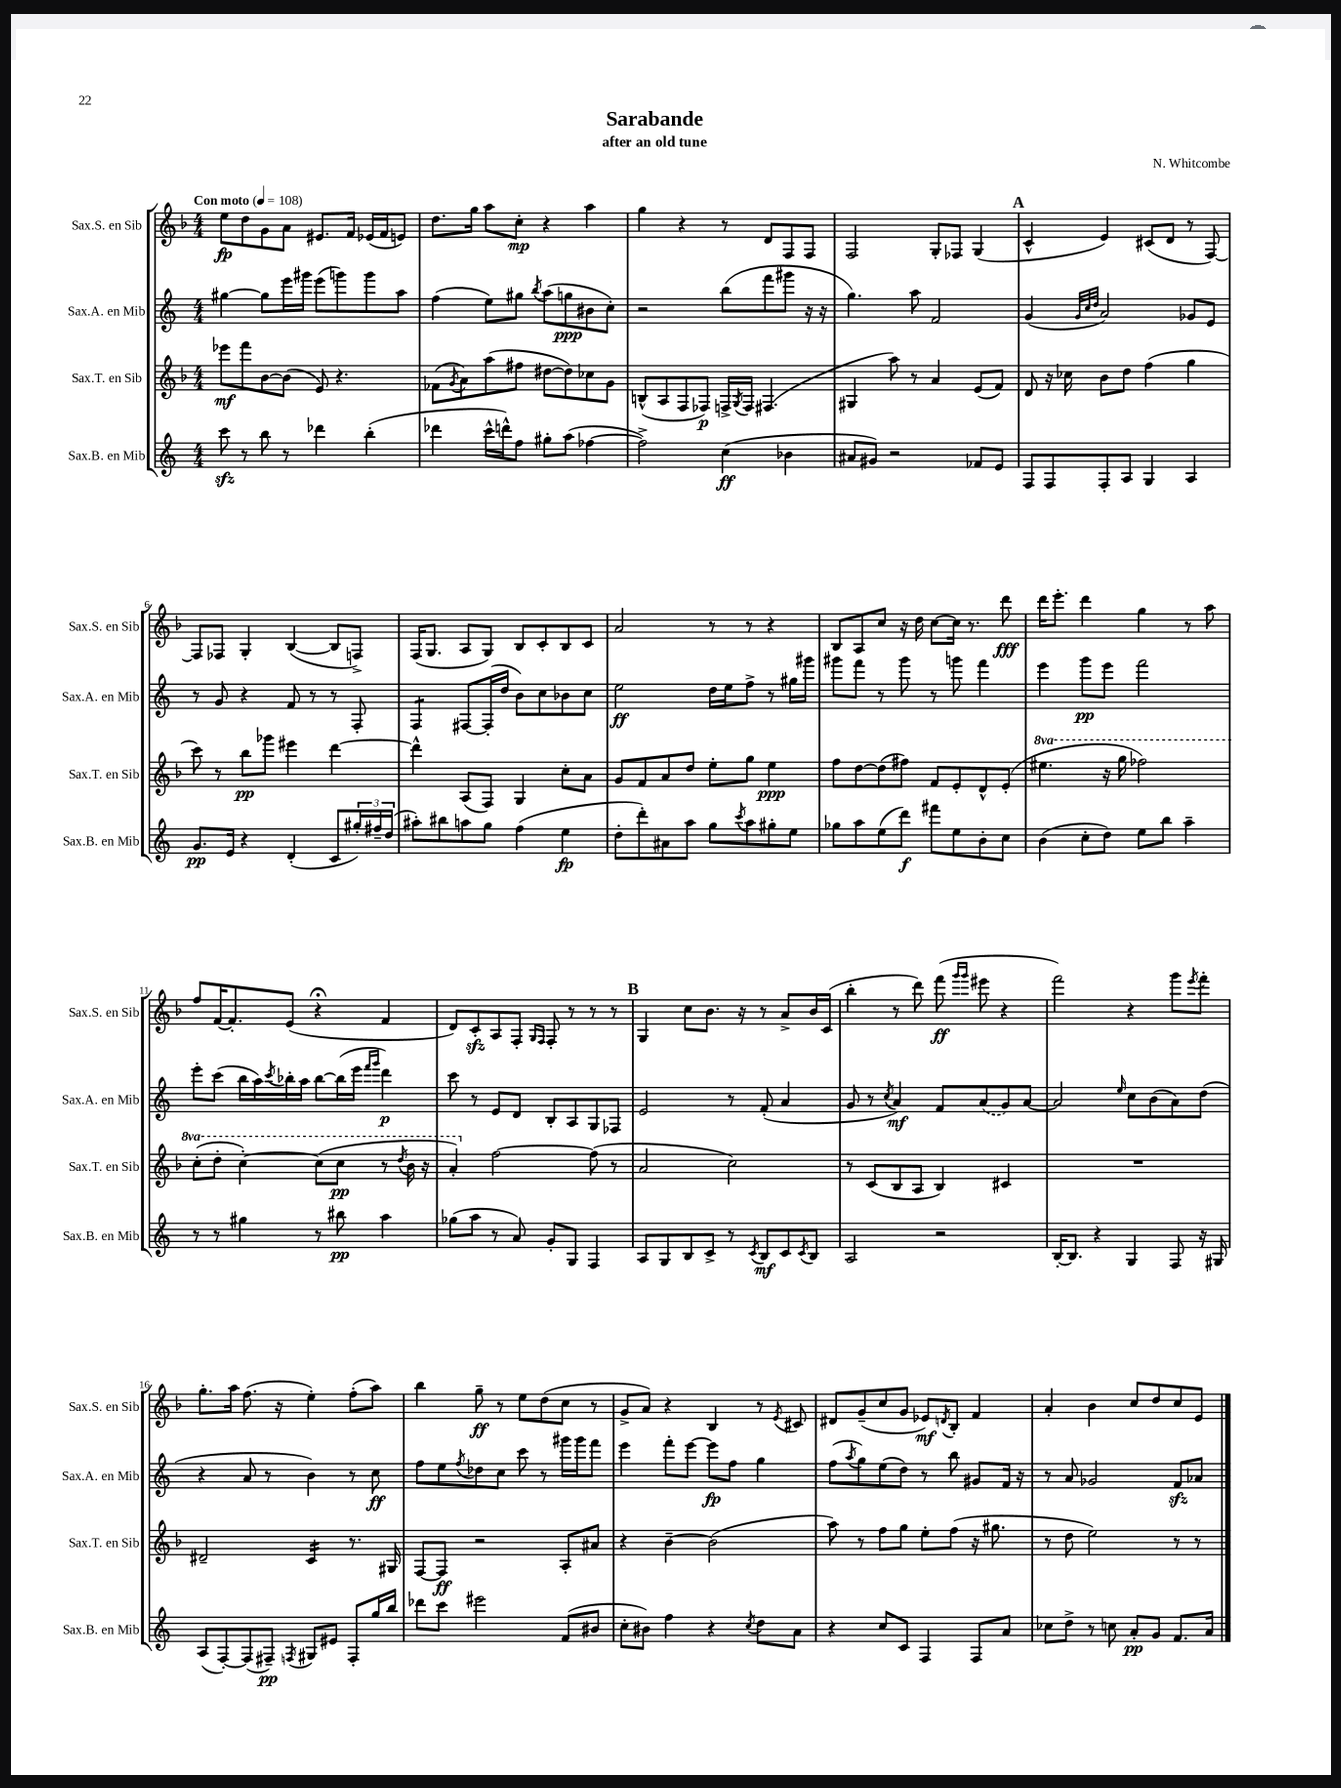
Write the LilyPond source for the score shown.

\header { title = "Sarabande" composer = "N. Whitcombe" subtitle = "after an old tune" }
<<
\new StaffGroup <<
\new Staff = "s0" \with { instrumentName = "Sax.S. en Sib" shortInstrumentName = "Sax.S. en Sib" } {
    \clef treble \key f \major \numericTimeSignature \time 4/4 \tempo "Con moto" 4 = 108
    e''8\fp d''8 g'8 a'8 eis'8. f'16 ees'16( f'16 e'8) |
    d''8. g''16 a''8 c''8-.\mp r4 a''4 |
    g''4 r4 r8 d'8 f8 f8 |
    f2 g8-. fes8 g4( |
    \mark \markup { \bold "A" } c'4-^ e'4) cis'8( d'8 r8 f8~) |
    f8 fes8 g4-. bes4~( bes8 f8->) |
    f16( g8. a8 g8) bes8 c'8-. bes8 c'8 |
    a'2 r8 r8 r4 |
    bes8 a8 c''8 r16 d''16 c''8~ c''16 r8. d'''8\fff |
    d'''16 e'''8.-. d'''4 g''4 r8 a''8 |
    f''8 f'16~ f'8.-. e'8( r4\fermata f'4 |
    d'8) c'8-.\sfz a8 f8-. \grace { g16 f16 } f8-. r8 r8 r8 |
    \mark \markup { \bold "B" } g4 c''8 bes'8. r16 r8 a'8-> bes'16 c'16( |
    bes''4-. r8 d'''8) f'''8\ff( \grace { g'''16 g'''16 } eis'''8 r4 |
    f'''2) r4 g'''8 \acciaccatura { e'''8 } f'''8-. |
    g''8.-. a''16 f''8.( r16 e''4-.) f''8-.( a''8) |
    bes''4 g''8--\ff r8 e''8 d''8( c''8 r8 |
    g'8-> a'8) r4 bes4 r8 \acciaccatura { e'8 } cis'8 |
    dis'8 g'8--( c''8 g'8 ees'8\mf) \acciaccatura { d'8 } bes8-. f'4 |
    a'4-. bes'4 c''8 d''8 c''8 e'8 \bar "|." |
}
\new Staff = "s1" \with { instrumentName = "Sax.A. en Mib" shortInstrumentName = "Sax.A. en Mib" } {
    \clef treble \key c \major \numericTimeSignature \time 4/4
    gis''4~ gis''8 e'''16 gis'''16 e'''8( g'''8) g'''8 a''8 |
    f''4( e''8) gis''8 \acciaccatura { b''8 } a''8( g''8\ppp bis'8 c''8-.) |
    r2 b''8( f'''8 gis'''8 r16 r16 |
    g''4.) a''8 f'2 |
    \mark \markup { \bold "A" } g'4( \grace { g'32 c''32 d''32 } a'2) ges'8 e'8 |
    r8 g'8 r4 f'8 r8 r8 f8-. |
    f4:8 fis8~ fis16-.( d''16 b'8) c''8 bes'8 c''8 |
    e''2\ff d''16 e''16 f''8-> r8 gis''16 gis'''16 |
    gis'''8 f'''8 r8 gis'''8 r8 g'''8 f'''4 |
    e'''4 g'''8\pp e'''8 f'''2 |
    e'''8-. c'''8( b''16 a''16) \acciaccatura { c'''8 } bes''16-. a''16 bes''8~ bes''16( e'''16 \grace { f'''16 g'''16 } d'''4\p) |
    c'''8 r8 e'8 d'8 b8-. a8 g8 fes8 |
    \mark \markup { \bold "B" } e'2 r8 f'8-.( a'4 |
    g'8 r8 \acciaccatura { c''8 } a'4\mf) f'8 \once \slurDashed a'8( g'8) a'8~ |
    a'2 \grace { e''16 } c''8 b'8( a'8) d''8( |
    r4 a'8 r8 b'4) r8 c''8\ff |
    f''8 e''8 \acciaccatura { f''8 } des''8 c''8 c'''8 r8 gis'''16 gis'''16 f'''8 |
    e'''4 f'''8-. e'''8~ e'''8\fp f''8 g''4 |
    f''8( \acciaccatura { a''8 } g''8) e''8( d''8) r8 b''8 gis'8 f'16 r16 |
    r8 a'8 ges'2 f'8\sfz aes'8 \bar "|." |
}
\new Staff = "s2" \with { instrumentName = "Sax.T. en Sib" shortInstrumentName = "Sax.T. en Sib" } {
    \clef treble \key f \major \numericTimeSignature \time 4/4 \set Staff.ottavationMarkups = #ottavation-simple-ordinals
    ees'''8\mf f'''8 bes'8~ bes'8( e'8) r4. |
    fes'8( \acciaccatura { g'8 } a'8) a''8( fis''8 dis''8~ dis''8) ces''8 g'8 |
    b8-^( a8 f8 fes8\p) f16-> \acciaccatura { g8 } f16 fis4.( |
    gis4 a''8) r8 a'4 e'8( f'8) |
    \mark \markup { \bold "A" } d'8 r16 ces''16 bes'8 d''8 f''4( g''4 |
    c'''8) r8 bes''8\pp ges'''8 eis'''4 d'''4~ |
    d'''4-^ a8( f8) g4 c''8-. a'8 |
    g'8 f'8 a'8 d''8 e''8-. g''8 e''4\ppp |
    f''8 d''8~ d''8( fis''8) f'8 e'8-. d'8-^ e'8-.( |
    \ottava #1 eis'''4. r16 g'''16 fes'''2) |
    c'''8-.( d'''8-. c'''4~-.) c'''8( c'''8\pp r8 \acciaccatura { d'''8 } bes''16 r16 |
    a''4-.) \ottava #0 f''2~ f''8( r8 |
    \mark \markup { \bold "B" } a'2 c''2) |
    r8 c'8( bes8 a8 bes4) cis'4 |
    R1 |
    dis'2-- c'4:16 r8. gis16 |
    f8~ f8\ff r2 a8-. ais'8 |
    r4 bes'4~-- bes'2( |
    a''8) r8 f''8 g''8 e''8-. f''8( r16 gis''8. |
    r8 d''8 e''2) r8 r8 \bar "|." |
}
\new Staff = "s3" \with { instrumentName = "Sax.B. en Mib" shortInstrumentName = "Sax.B. en Mib" } {
    \clef treble \key c \major \numericTimeSignature \time 4/4
    c'''8\sfz r8 b''8 r8 des'''4 b''4-.( |
    des'''4 c'''16-^ d'''16-^) f''8 gis''8-. a''8( fes''4~ |
    fes''2->) c''4\ff( bes'4 |
    ais'8 gis'8) r2 fes'8 e'8 |
    \mark \markup { \bold "A" } f8 f8 f8-. a8 g4 a4 |
    g'8.\pp e'16 r4 d'4-.( c'8 \tuplet 3/2 { gis''16-.) fis''16-- d''16( } |
    ais''8-.) bis''8 a''8 g''8 f''4( e''4\fp |
    d''8-. d'''8-.) ais'8 a''8 g''8 \acciaccatura { c'''8 } a''8 gis''8-. e''8 |
    ges''8 a''8 e''8( d'''8\f) fis'''8 e''8 b'8-. c''8 |
    b'4( c''8-. d''8) e''8 b''8 a''4-- |
    r8 r8 gis''4 r8 bis''8\pp a''4 |
    ges''8( a''8 r8 a'8) g'8-. g8 f4 |
    \mark \markup { \bold "B" } a8 g8 b8 c'8-> r8 \acciaccatura { c'8 } b8\mf c'8 \acciaccatura { c'8 } b8 |
    a2 r2 |
    b16~-. b8. r4 g4 f8 r16 gis16 |
    a8( f8~-.) f8( fis8--\pp) \acciaccatura { f8 } gis8 eis'8 f8-. g''16 b''16 |
    des'''8 c'''8 eis'''2 f'8( bis'8 |
    c''8-. bis'8) f''4 r4 \acciaccatura { c''8 } d''8 a'8 |
    r4 c''8 c'8 f4 f8 a'8 |
    ces''8 d''8-> r8 c''8 a'8-.\pp g'8 f'8. a'16 \bar "|." |
}
>>
>>
